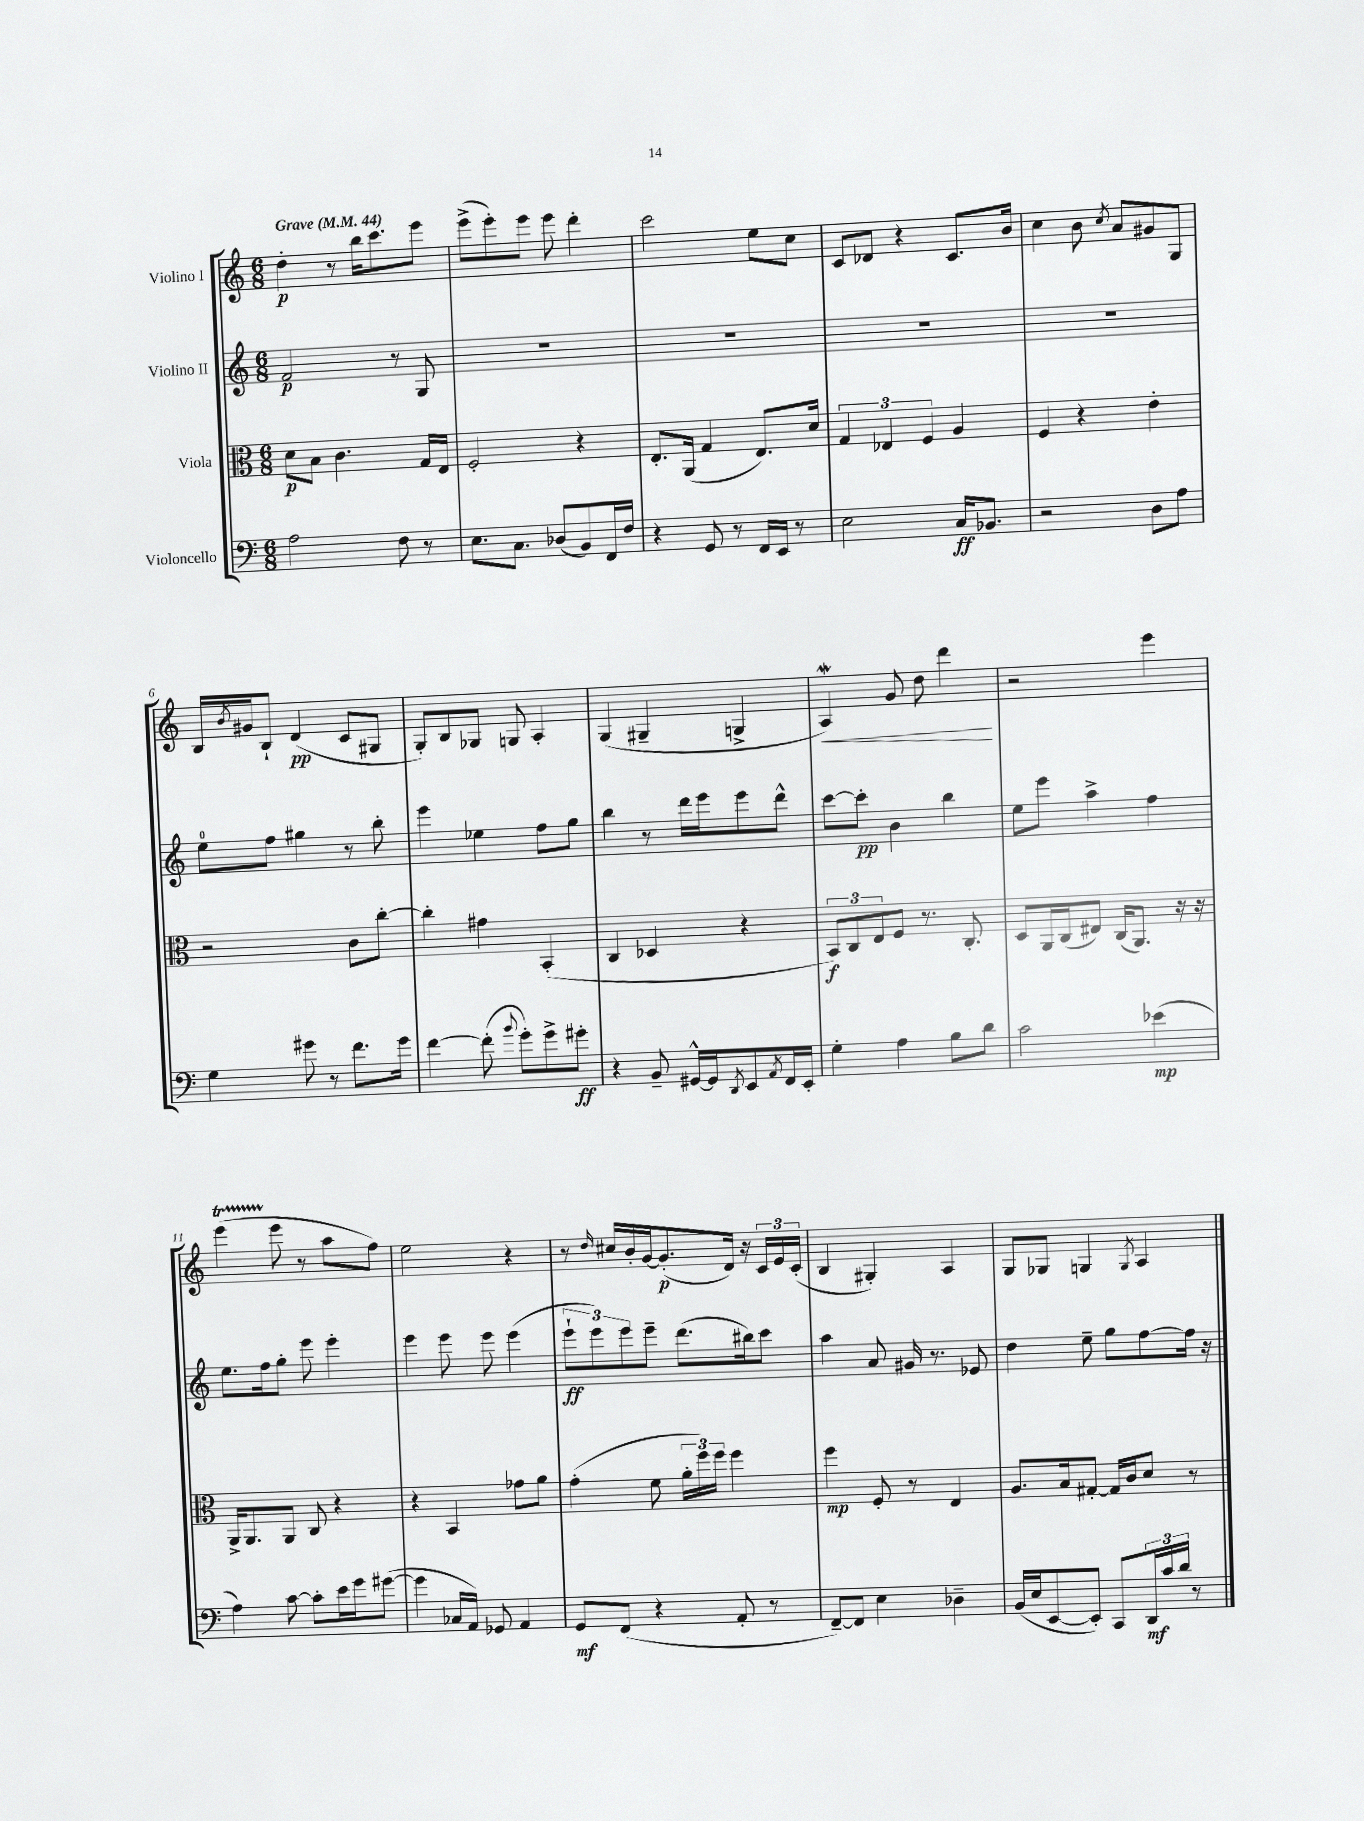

**kern	**kern	**kern	**kern
*staff4	*staff3	*staff2	*staff1
*clefF4	*clefC3	*clefG2	*clefG2
*k[]	*k[]	*k[]	*k[]
*M6/8	*M6/8	*M6/8	*M6/8
*MM44	*MM44	*MM44	*MM44
2A	8d	2f	4dd'
.	8B	.	.
.	4.c	.	8r
.	.	.	16bb
.	.	.	8.ccc
8F	.	8r	.
8r	16G	8G	8eee
.	16E	.	.
=	=	=	=
8.E	2F'	2.r	(8eee^
.	.	.	8eee')
8.C	.	.	.
.	.	.	8eee
(8D-	.	.	8eee
8BB)	4r	.	4ddd'
16FF	.	.	.
16F	.	.	.
=	=	=	=
4r	8.E'	2.r	2ccc
.	(16AA	.	.
8GG	4G	.	.
8r	.	.	.
16FF	8.E)	.	8ee
16EE	.	.	.
8r	.	.	8cc
.	16d	.	.
=	=	=	=
2E	6G	2.r	8c
.	.	.	8d-
.	6E-	.	.
.	.	.	4r
.	6F	.	.
16C	4A	.	8.c
8.BB-	.	.	.
.	.	.	16b
=	=	=	=
2r	4F	2.r	4cc
.	4r	.	8b
.	.	.	8qcc
.	.	.	8a
8D	4e'	.	8g#
8A	.	.	8G
=	=	=	=
4G	2r	8ee	16B
.	.	.	8qb
.	.	.	16g#
.	.	8ff	8B`
8g#	.	4gg#	(4d
8r	.	.	.
8.f	8c	8r	8c
.	[8cc'	8bb'	8G#
16g#	.	.	.
=	=	=	=
[4f	4cc']	4eee	8G')
.	.	.	8B
(8f']	4g#	4ee-	8G-
8qqb	.	.	.
8g')	.	.	8G
8g^	(4BB'	8ff	4A'
8g#'	.	8gg	.
=	=	=	=
4r	4C	4bb	(4G
8BB~	4D-	8r	4G#~
[16GG#^^	.	16ddd	.
16GG#]	.	16eee	.
8qDD	.	.	.
8EE	4r	8eee	4G^
8qAA	.	.	.
16FF	.	8ddd^^	.
16EE'	.	.	.
=	=	=	=
4G'	12BB)	[8ccc	4A)
.	12C	.	.
.	.	8ccc']	.
.	12E	.	.
4A	8F	4b	8g
.	8.r	.	8dd
8B	.	4bb	4ddd
.	8.C'	.	.
8d	.	.	.
=	=	=	=
2c	8D	8ee	2r
.	16AA	8eee	.
.	(16C	.	.
.	8E#)	4aa^	.
.	(16C	.	.
.	8.AA)	.	.
(4e-	.	4ff	4eee
.	16r	.	.
.	16r	.	.
=	=	=	=
4A)	16AA^	8.ee	(4eee
.	8.AA	.	.
.	.	16ff	.
[8c	8AA	8gg'	8eee
8c']	8C	8eee	8r
16e	4r	4eee'	8aa
16g	.	.	.
([8g#	.	.	8ff)
=	=	=	=
4g#]	4r	4eee	2ee
16C-	4BB	8eee	.
16AA)	.	.	.
8GG-	.	8eee	.
4AA	8g-	(4eee	4r
.	8a	.	.
=	=	=	=
8GG	(4g'	12eee`	8r
.	.	12eee)	.
.	.	.	16qqdd
(8FF	.	.	16cc#
.	.	12eee	.
.	.	.	16b'
4r	8f	8eee~	[16g
.	.	.	(8.g']
.	24a'	(8.ddd	.
.	24ff)	.	.
.	24ff	.	.
8AA'	4ff	.	16d)
.	.	16bb#)	16r
8r	.	8ccc	24c
.	.	.	24e
.	.	.	(24c'
=	=	=	=
[8FF~)	4ff	4aa	4B
8FF]	.	.	.
4E	8F'	8a	4G#')
.	8r	16g#	.
.	.	8.r	.
4D-~	4E	.	4A
.	.	8e-	.
=	=	=	=
(16BB	8.A	4dd	8G
16E	.	.	.
[8EE	.	.	8G-
.	16B	.	.
8EE'])	[8G#'	8ee~	4G
8CC	16G#]	8gg	.
.	16c	.	.
.	.	.	8qG
24DD	8d	[8ff	4A
24c	.	.	.
24d	.	.	.
8r	8r	16ff]	.
.	.	16r	.
==	==	==	==
*-	*-	*-	*-
